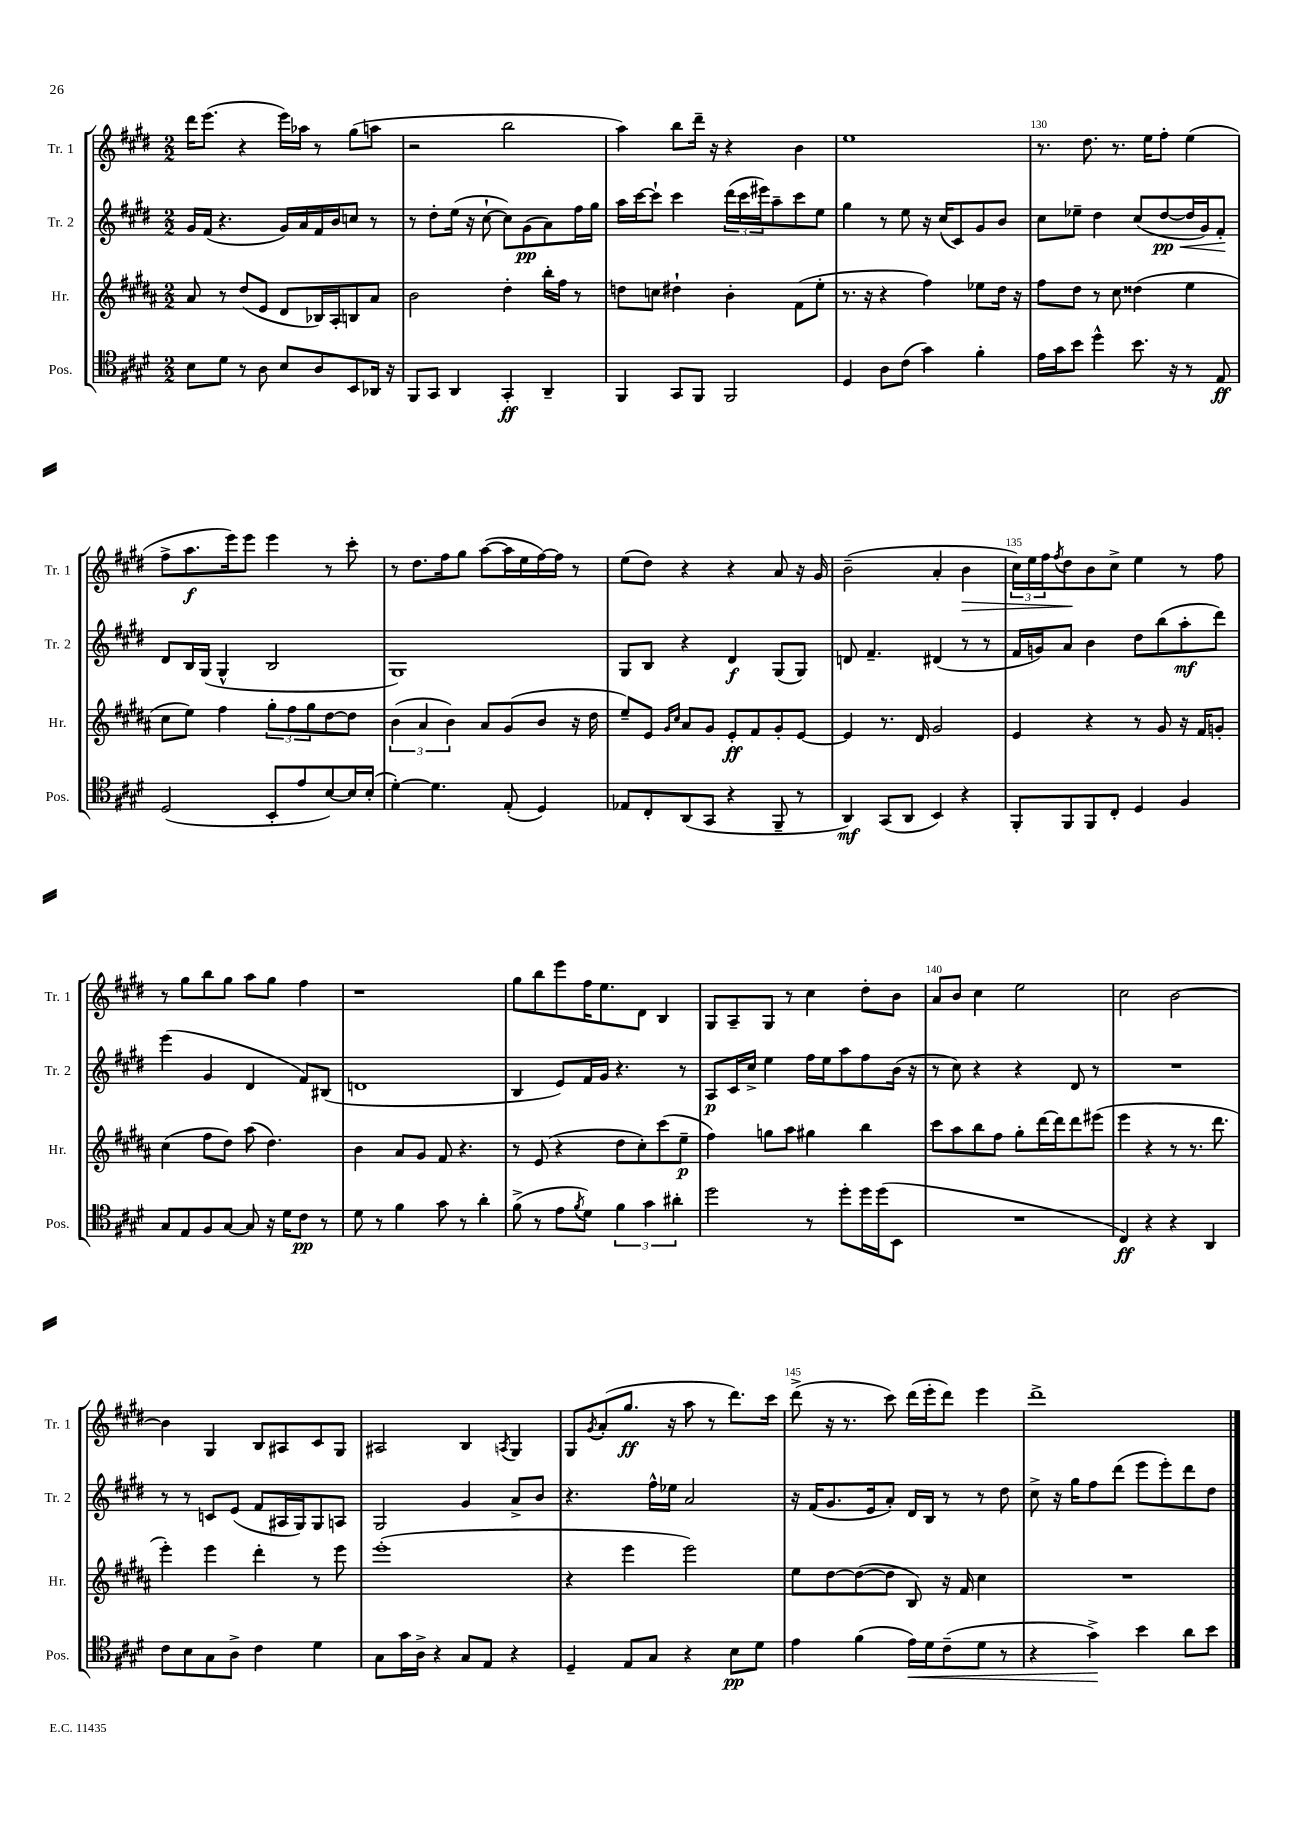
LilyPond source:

<<
\new StaffGroup <<
\new Staff = "s0" \with { instrumentName = "Tr. 1" shortInstrumentName = "Tr. 1" } {
    \clef treble \key e \major \numericTimeSignature \time 2/2
    dis'''16 e'''8.( r4 e'''16) aes''16 r8 gis''8( a''8 |
    r2 b''2 |
    a''4) b''8 dis'''16-- r16 r4 b'4 |
    e''1 |
    r8. dis''8. r8. e''16 fis''8-. e''4( |
    fis''8-> a''8.\f e'''16) e'''8 e'''4 r8 cis'''8-. |
    r8 dis''8. fis''16 gis''8 a''8~( a''16 e''16 fis''16~) fis''16 r8 |
    e''8( dis''8) r4 r4 a'8 r16 gis'16 |
    b'2--( a'4-. b'4\> |
    \tuplet 3/2 { cis''16) e''16 fis''16 } \acciaccatura { fis''8 } dis''8\! b'8 cis''8-> e''4 r8 fis''8 |
    r8 gis''8 b''8 gis''8 a''8 gis''8 fis''4 |
    r1 |
    gis''8 b''8 e'''8 fis''16 e''8. dis'8 b4 |
    gis8 a8-- gis8 r8 cis''4 dis''8-. b'8 |
    a'8 b'8 cis''4 e''2 |
    cis''2 b'2~ |
    b'4 gis4 b8 ais8 cis'8 gis8 |
    ais2 b4 \acciaccatura { a8 } gis4 |
    gis8 \acciaccatura { gis'8 } a'8-.( gis''8.\ff r16 a''8 r8 dis'''8.) cis'''16 |
    dis'''8->( r16 r8. cis'''8) dis'''16( e'''16-. dis'''8) e'''4 |
    dis'''1-> \bar "|." |
}
\new Staff = "s1" \with { instrumentName = "Tr. 2" shortInstrumentName = "Tr. 2" } {
    \clef treble \key e \major \numericTimeSignature \time 2/2
    gis'16 fis'16( r4. gis'16) a'16 fis'16 b'16 c''8 r8 |
    r8 dis''8-. e''16( r16 cis''8~-! cis''8) gis'8\pp( a'8) fis''16 gis''16 |
    a''16 cis'''16~ cis'''8-! cis'''4 \tuplet 3/2 { dis'''16( cis'''16 eis'''16) } a''8-- cis'''8 e''8 |
    gis''4 r8 e''8 r16 cis''16( cis'8) gis'8 b'8 |
    cis''8 ees''8-- dis''4 cis''8( dis''8~\pp\< dis''16 gis'16) fis'8-.\! |
    dis'8 b16 gis16( gis4-^ b2 |
    gis1) |
    gis8 b8 r4 dis'4\f gis8( gis8) |
    d'8 fis'4.-- dis'4( r8 r8 |
    fis'16 g'16) a'8 b'4 dis''8 b''8( a''8-.\mf dis'''8) |
    e'''4( gis'4 dis'4 fis'8) bis8( |
    d'1 |
    b4 e'8) fis'16 gis'16 r4. r8 |
    a8\p cis'16 cis''16-> e''4 fis''16 e''16 a''8 fis''8 b'16( r16 |
    r8 cis''8) r4 r4 dis'8 r8 |
    R1 |
    r8 r8 c'8 e'8( fis'8 ais16 gis16) gis8 a8 |
    gis2 gis'4 a'8-> b'8 |
    r4. fis''16-^ ees''16 a'2 |
    r16 fis'16( gis'8. e'16 a'8-.) dis'16 b16 r8 r8 dis''8 |
    cis''8-> r16 gis''16 fis''8 dis'''8( e'''8 e'''8-.) dis'''8 dis''8 \bar "|." |
}
\new Staff = "s2" \with { instrumentName = "Hr." shortInstrumentName = "Hr." } {
    \clef treble \key b \major \numericTimeSignature \time 2/2
    ais'8 r8 dis''8( e'8 dis'8 bes16) ais16-. b8 ais'8 |
    b'2 dis''4-. b''16-. fis''16 r8 |
    d''8 c''8 dis''4-! b'4-. fis'8( e''8-. |
    r8. r16 r4 fis''4) ees''8 dis''16 r16 |
    fis''8 dis''8 r8 cis''8 disis''4( e''4 |
    cis''8 e''8) fis''4 \tuplet 3/2 { gis''8-. fis''8 gis''8 } dis''8~ dis''8 |
    \tuplet 3/2 { b'4( ais'4 b'4) } ais'8 gis'8( b'8 r16 dis''16 |
    e''8--) e'8 \grace { gis'16 cis''16 } ais'8 gis'8 e'8-.\ff fis'8 gis'8-. e'8~ |
    e'4 r8. dis'16 gis'2 |
    e'4 r4 r8 gis'8 r16 fis'16 g'8-. |
    cis''4( fis''8 dis''8) ais''8( dis''4.) |
    b'4 ais'8 gis'8 fis'8 r4. |
    r8 e'8( r4 dis''8 cis''8-.) cis'''8( e''8--\p |
    fis''4) g''8 ais''8 gis''4 b''4 |
    cis'''8 ais''8 b''8 fis''8 gis''8-. dis'''16~ dis'''16 dis'''8 eis'''8( |
    e'''4 r4 r8 r8. dis'''8. |
    e'''4-.) e'''4 dis'''4-. r8 e'''8 |
    e'''1-.( |
    r4 e'''4 e'''2) |
    e''8 dis''8~ dis''8~( dis''8 b8) r16 fis'16 cis''4 |
    R1 \bar "|." |
}
\new Staff = "s3" \with { instrumentName = "Pos." shortInstrumentName = "Pos." } {
    \clef tenor \key e \major \numericTimeSignature \time 2/2
    b8 dis'8 r8 a8 b8 a8 b,8 aes,16 r16 |
    fis,8 gis,8 a,4 gis,4-.\ff a,4-- |
    fis,4 gis,8 fis,8 fis,2 |
    dis4 a8 cis'8( gis'4) fis'4-. |
    e'16 gis'16 b'8 dis''4-^ b'8. r16 r8 e8\ff |
    dis2( b,8-. e'8 b8~) b16 b16-.( |
    dis'4~-.) dis'4. e8-.( dis4) |
    ees8 cis8-. a,8( gis,8 r4 fis,8-- r8 |
    a,4\mf) gis,8( a,8 b,4) r4 |
    fis,8-. fis,8 fis,8 cis8-. dis4 fis4 |
    gis8 e8 fis8 gis8~ gis8 r16 dis'16 cis'8\pp r8 |
    dis'8 r8 fis'4 gis'8 r8 a'4-. |
    fis'8->( r8 e'8 \acciaccatura { fis'8 } dis'8) \tuplet 3/2 { fis'4 gis'4 ais'4-. } |
    dis''2 r8 dis''8-. dis''16 dis''16( b,8 |
    R1 |
    cis4\ff) r4 r4 a,4 |
    cis'8 b8 gis8 a8-> cis'4 dis'4 |
    gis8 gis'16 a16-> r4 gis8 e8 r4 |
    dis4-- e8 gis8 r4 b8\pp dis'8 |
    e'4 fis'4( e'16\<) dis'16 cis'8--( dis'8 r8 |
    r4 gis'4->\!) b'4 a'8 b'8 \bar "|." |
}
>>
>>
\layout { \context { \Score currentBarNumber = #126 \override BarNumber.break-visibility = ##(#f #t #t) barNumberVisibility = #(every-nth-bar-number-visible 5) } }
